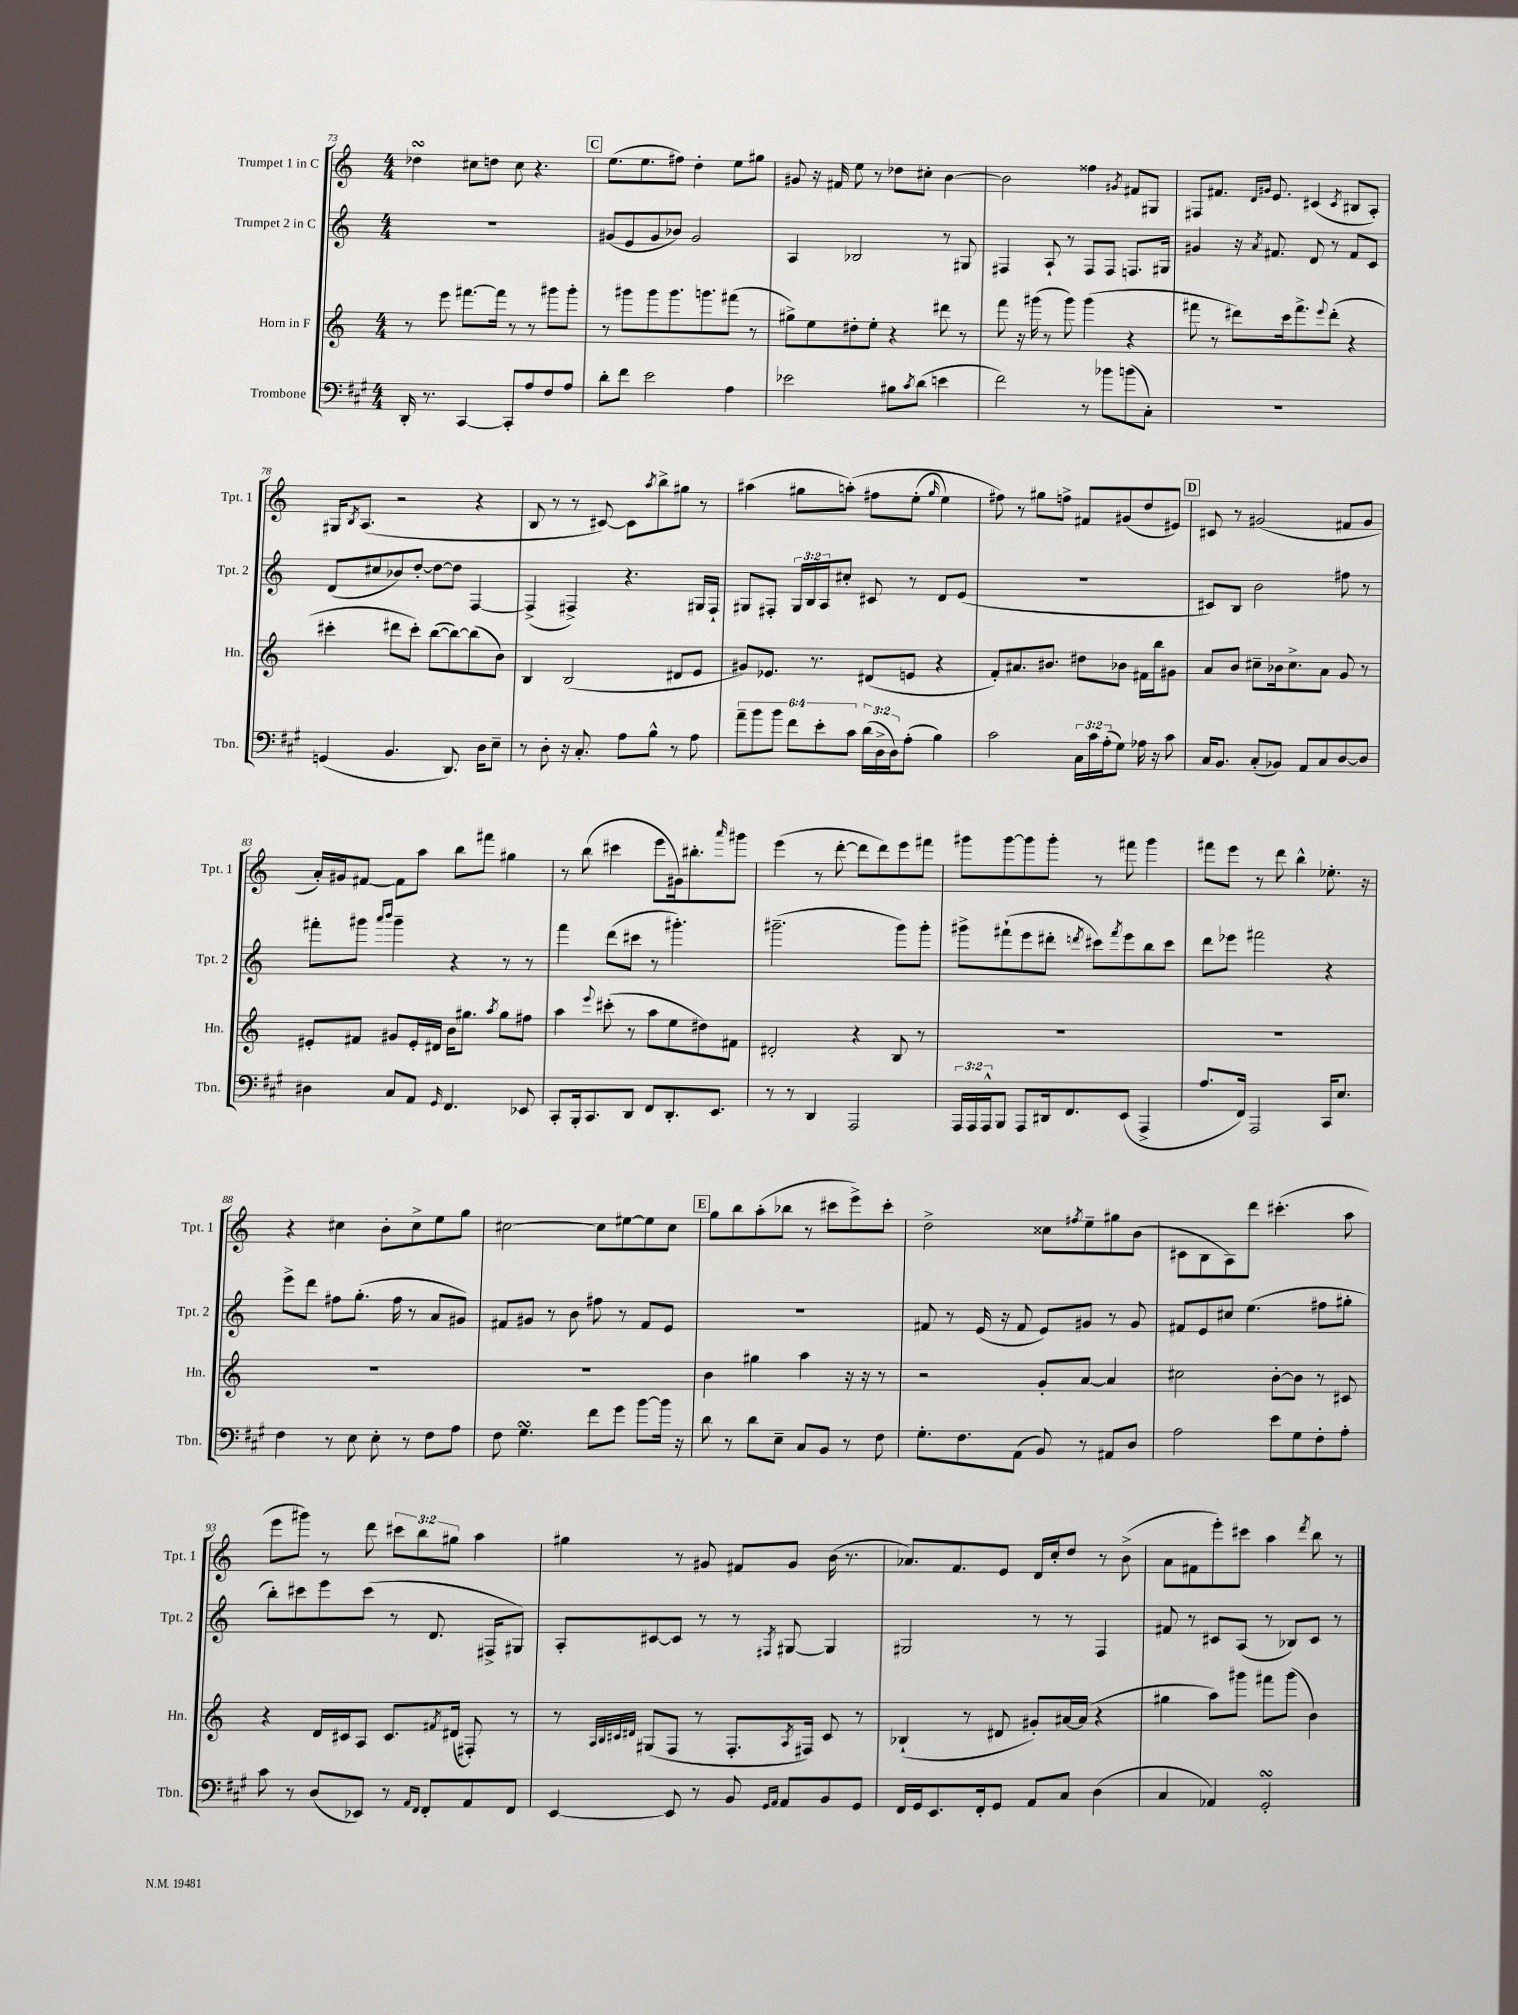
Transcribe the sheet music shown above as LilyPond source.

<<
\new StaffGroup <<
\new Staff = "s0" \with { instrumentName = "Trumpet 1 in C" shortInstrumentName = "Tpt. 1" } {
    \clef treble \key c \major \numericTimeSignature \time 4/4 \override Staff.TupletNumber.text = #tuplet-number::calc-fraction-text
    des''4\turn cis''8 d''8 cis''8 r4. |
    \mark \markup { \box "C" } e''8.( e''8. fis''8) d''4-. e''8 gis''8 |
    gis'8 r16 fis'16 e''8 r8 des''8 cis''8-. b'4~ |
    b'2 fisis''4 \acciaccatura { gis'8 } fis'8 gis8 |
    fis8 fis'8. \grace { d'16 gis'16 } e'8. cis'4( \acciaccatura { cis'8 } bis8 a8-.) |
    gis16 \acciaccatura { b8 } a8.( r2 r4 |
    b8 r8 r8 cis'8~) cis'8 \acciaccatura { a''8 } b''8-> gis''8 r8 |
    ais''4( gis''8 a''8-.)\( fis''8 e''8-.( \grace { gis''16 } e''4) |
    fis''8\) r8 gis''8 f''8-> fis'8 gis'8( d''8 eis'8) |
    \mark \markup { \box "D" } cis'8 r8 gis'2( fis'8 gis'8 |
    a'16-.) gis'16 fis'8~ fis'8 a''8 b''8 fis'''8 gis''4 |
    r8 b''8( cis'''4 e'''8 gis'16) bis''8.-. \grace { a'''16 } gis'''8 |
    e'''4( r8 d'''8~-. d'''8 d'''8) e'''8 fis'''8 |
    gis'''8 gis'''8~ gis'''8 gis'''8-. r8 fis'''8 gis'''4 |
    fis'''8 e'''8 r8 d'''8 b''4-^ ees''8.-. r16 |
    r4 cis''4 b'8-. cis''8-> e''8 g''8 |
    cis''2~ cis''8 eis''8~ eis''8 cis''8 |
    \mark \markup { \box "E" } g''8 b''8 a''8-.( bes''8 r8 cis'''8 e'''8->) cis'''8-. |
    d''2-> cisis''8 \acciaccatura { fis''8 } e''8-- gis''8 b'8( |
    cis'8 b8 a8) d'''8 cis'''4.-.( a''8 |
    e'''8 gis'''8) r8 d'''8 \tuplet 3/2 { cis'''8 b''8 gis''8 } a''4 |
    gis''4 r8 gis'8 fis'8 gis'8 b'16( r8. |
    aes'8.) f'8. e'8 d'16 c''16-. d''8 r8 b'8->( |
    a'8 fis'8 e'''8-.) cis'''8 a''4 \acciaccatura { d'''8 } b''8 r8 \bar "|." |
}
\new Staff = "s1" \with { instrumentName = "Trumpet 2 in C" shortInstrumentName = "Tpt. 2" } {
    \clef treble \key c \major \numericTimeSignature \time 4/4 \override Staff.TupletNumber.text = #tuplet-number::calc-fraction-text
    R1 |
    \mark \markup { \box "C" } gis'8( e'8 gis'8 bes'8) gis'2 |
    a4 bes2 r8 gis8 |
    fis4 a8-! r8 fis8 fis8 f8. gis16 |
    gis'4 r16 \acciaccatura { a'8 } fis'8. d'8 r8 fis'8 c'8 |
    d'8( cis''8 bes'8) d''8~-. d''8~ d''8 f4~ |
    f4->( fis4->) r4. gis16 fis16-! |
    gis8 fis8-. \tuplet 3/2 { gis16 b16 a16 } cis''8-. cis'8 r8 d'8 e'8( |
    R1 |
    \mark \markup { \box "D" } cis'8) b8 b'2 fis''8 r8 |
    fis'''8-. gis'''8 \grace { a'''16 b'''16 } gis'''4-- r4 r8 r8 |
    f'''4 d'''8( cis'''8 r8 gis'''4.-.) |
    gis'''2.--( gis'''8) gis'''8-. |
    gis'''8-> fis'''8-!( e'''8 dis'''8-. \acciaccatura { d'''8 } cis'''8) \acciaccatura { fis'''8 } e'''8 b''8 cis'''8 |
    d'''8 ees'''8 fis'''2 r4 |
    e'''8-> d'''8 fis''8 g''8.-.( fis''16 r8 a'8 gis'8) |
    fis'8 gis'8 r8 b'8 fis''8 r8 fis'8 e'8 |
    \mark \markup { \box "E" } R1 |
    fis'8 r8 e'16( r16 fis'8 e'8) gis'8 r8 gis'8 |
    fis'8 e'8 cis''8 e''4.( fis''8 gis''8-. |
    b''8-.) cis'''8 e'''8 cis'''8( r8 d'8. fis16-> gis8) |
    a8-. cis'8~ cis'8 r8 r8 \acciaccatura { fis8 } gis8~ gis4 |
    gis2 r8 r8 f4 |
    fis'8 r8 cis'8 a8( r8 bes8) cis'8 r8 \bar "|." |
}
\new Staff = "s2" \with { instrumentName = "Horn in F" shortInstrumentName = "Hn." } {
    \clef treble \key c \major \numericTimeSignature \time 4/4
    r8 e'''8 fis'''8.~ fis'''16 r8 r8 gis'''8 gis'''8-. |
    \mark \markup { \box "C" } r8 gis'''8 gis'''8 gis'''8. g'''8. fis'''8( r8 |
    gis''8->) e''8 dis''8-. e''8-. r4 dis'''8 r8 |
    f'''8 r16 gis'''16( r8 gis'''8) gis'''4( r4 |
    fis'''8 r8 dis'''8) c'''16 fis'''8.-> \appoggiatura { e'''8 } dis'''8-.( r4 |
    cis'''4-. dis'''8 cis'''8-.) b''8~( b''8~) b''8( b'8) |
    b4 b2( dis'8 e'8 |
    gis'8) ees'8. r8. dis'8( e'8 r4 |
    f'8-.) ais'8. bis'8. dis''8 bes'8 fis'16 b''16 gis'8 |
    \mark \markup { \box "D" } a'8 b'8 cis''8-- bes'16 cis''8.-> a'8 g'8 r8 |
    eis'8-. fis'8 gis'8 eis'16-. dis'16 b'16 gis''8. \acciaccatura { a''8 } gis''8 fis''8 |
    a''4 \appoggiatura { e'''8 } cis'''8-.( r8 a''8 e''8 dis''8) fis'8 |
    dis'2-. r4 b8 r8 |
    R1 |
    R1 |
    R1 |
    R1 |
    \mark \markup { \box "E" } b'4 gis''4 a''4 r16 r16 r8 |
    r2 g'8-. a'8~ a'4 |
    cis''2 b'8~-. b'8 r8 cis'8 |
    r4 d'16 cis'16 a8 cis'8. \acciaccatura { fis'8 } dis'16( fis8-.) r8 |
    r8 \grace { a32 b32 cis'32 dis'32 } gis8( f8 r8 f8.-. \acciaccatura { a8 } fis16) cis'8 r8 |
    bes4-!( r8 dis'8 gis'8-.) ais'16~ ais'16( r4 |
    gis''4 a''8) gis'''8 fis'''8 gis'''8( b'4) \bar "|." |
}
\new Staff = "s3" \with { instrumentName = "Trombone" shortInstrumentName = "Tbn." } {
    \clef bass \key a \major \numericTimeSignature \time 4/4 \override Staff.TupletNumber.text = #tuplet-number::calc-fraction-text
    d,16-. r8. cis,4~ cis,8-. a8 fis8 a8 |
    \mark \markup { \box "C" } d'8-. fis'8 e'2 a4 |
    ees'2 bis8 \acciaccatura { cis'8 } d'8( e'4 |
    fis'2) r8 bes'8 b'8( cis8-.) |
    R1 |
    g,4( b,4. d,8.) d16 e8-- |
    r8 d8-. r16 cis8.-. a8 b8-^ r8 a8 |
    \tuplet 6/4 { a'8-- b'8 b'8 fis'8 e'8-. cis'8 } \tuplet 3/2 { d'16( d16-> d16) } a8-.( b4) |
    cis'2 \tuplet 3/2 { cis16 cis'16 a16-.( } gis8) aes16 r16 cis'8 |
    \mark \markup { \box "D" } cis16 b,8. cis8-.( bes,8) a,8 cis8 d8~ d8 |
    dis4 cis8 a,8 \grace { gis,16 } fis,4. ees,8 |
    cis,8-. b,,16-. cis,8. d,8 fis,8 d,8.-. e,8. |
    r8 r8 d,4 a,,2 |
    \tuplet 3/2 { a,,16 a,,16 a,,16-^ } b,,8 a,,8 dis,16 fis,8. e,8( a,,4-> |
    a8. fis,16) a,,2 cis,16 e8. |
    fis4 r8 e8 e8-. r8 fis8 a8 |
    fis8 gis4.\turn fis'8 gis'8 b'8~ b'16 r16 |
    \mark \markup { \box "E" } d'8 r8 d'8 e8-- cis8 b,8 r8 fis8 |
    gis8.-. fis8. a,8( b,8) r8 ais,8 d8 |
    a2 e'8 gis8 fis8-. a8-. |
    cis'8 r8 d8( ees,8) r8 \grace { a,16 fis,16 } fis,8-. a,8 fis,8 |
    e,4~ e,8 r8 b,8 \grace { gis,16 a,16 } a,8 b,8 gis,8 |
    fis,16 gis,16 e,8. fis,16-. gis,8 a,8 cis8 d4( |
    cis4 aes,4) gis,2-.\turn \bar "|." |
}
>>
>>
\layout { \context { \Score currentBarNumber = #73 } }
